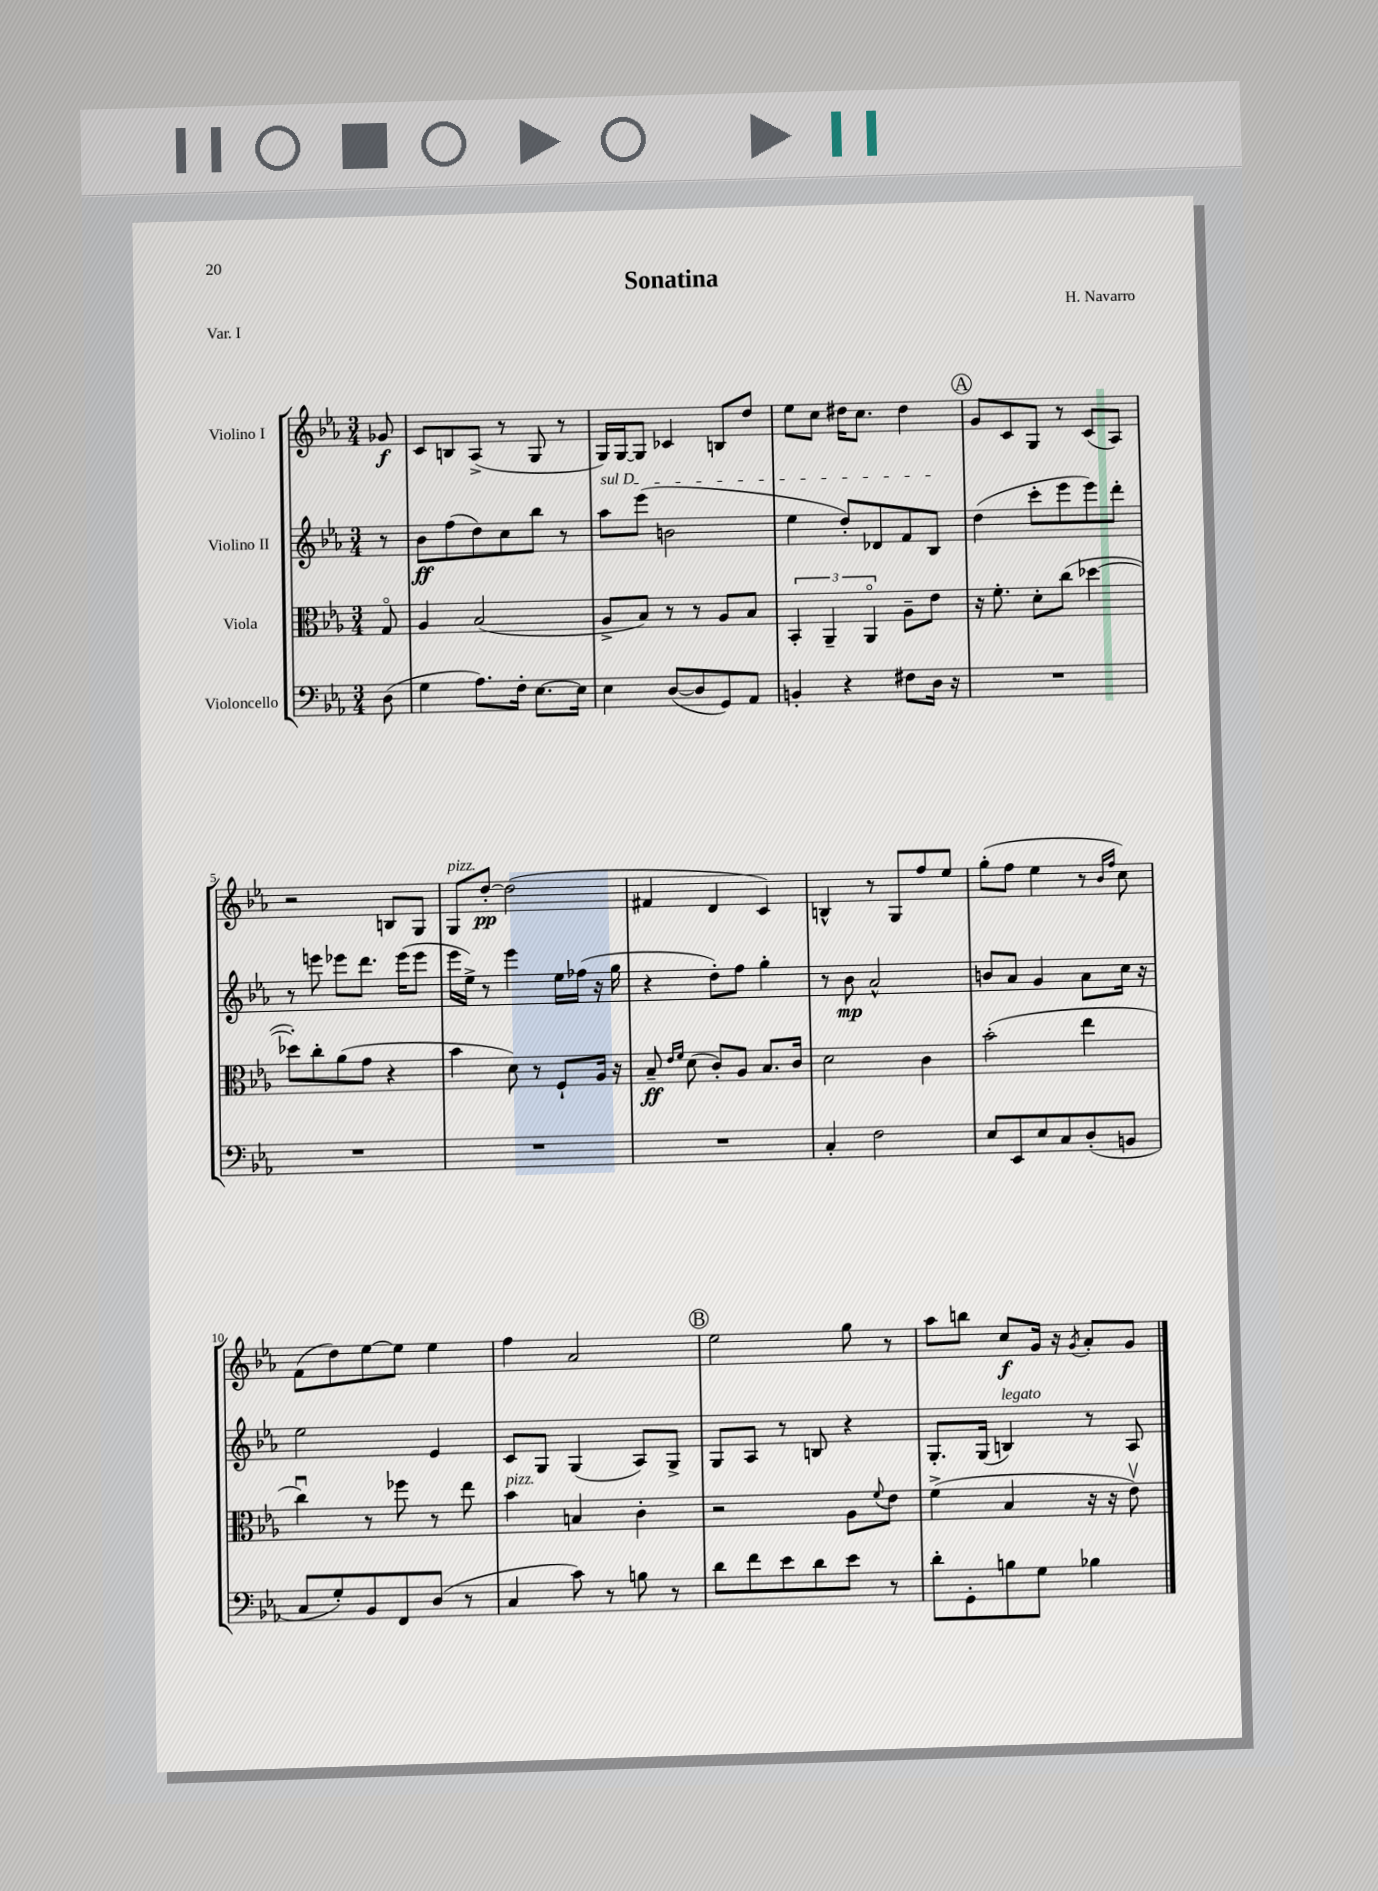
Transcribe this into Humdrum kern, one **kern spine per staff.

**kern	**kern	**kern	**kern
*staff4	*staff3	*staff2	*staff1
*clefF4	*clefC3	*clefG2	*clefG2
*k[b-e-a-]	*k[b-e-a-]	*k[b-e-a-]	*k[b-e-a-]
*M3/4	*M3/4	*M3/4	*M3/4
(8D\	8Go/	8r	8g-/
=	=	=	=
4G\	4A-/	8b-\L	8c/L
.	.	(8ff\	8B/
8.A-\L)	(2B-/	8dd\)	(8A-^/J
.	.	8cc\	8r
16F'\Jk	.	.	.
[8.E-\L	.	8bb-\J	8G/
.	.	8r	8r
16E-\]Jk	.	.	.
=	=	=	=
4E-\	8A-^/L	8aa-\L	16G/LL)
.	.	.	[16G/J
.	8B-/J)	(8eee-\J	8G/]J
([8D/L	8r	2b\	4c-/
8D/]	8r	.	.
8GG/)	8A-/L	.	8B/L
8AA-/J	8B-/J	.	8dd/J
=	=	=	=
4BB'/	6BB-'/	4ee-\	8ee-\L
.	.	.	8cc\J
.	6AA-~/	.	.
4r	.	8dd'/L)	16dd#\LK
.	.	.	8.cc\J
.	6AA-o/	.	.
.	.	8d-/	.
8F#\L	8A-~\L	8f/	4dd#\
16D\Jk	8e-\J	8B-/J	.
16r	.	.	.
=	=	=	=
2.r	16r	(4dd\	8g/L
.	8.f'\	.	.
.	.	.	8c/
.	8d'\L	8ccc'\L	8G/J
.	(8cc\J	8eee-\	8r
.	[4dd-\	8eee-\)	(8c/L
.	.	8ddd'\J	8A-/J)
=	=	=	=
2.r	8dd-'\]L)	8r	2r
.	8cc'\	8eee\	.
.	(8a-\	8eee-\L	.
.	8g\J	8.ddd\J	.
.	4r	.	8B/L
.	.	(16eee-\LK	.
.	.	8eee-\J	8G/J
=	=	=	=
2.r	4b-\	16eee-\LL	8G/L
.	.	16ee-^\JJ)	.
.	.	8r	[8dd'/J
.	8d\)	4eee-\	(2dd\]
.	8r	.	.
.	8F`/L	16ee-\LL	.
.	.	(16ff-\JJ	.
.	16A-/Jk	16r	.
.	16r	16gg\	.
=	=	=	=
2.r	8B-~/	4r	4f#/
.	16qqe-/LL	.	.
.	16qqf/JJ	.	.
.	(8d\	.	.
.	8c'/L)	8dd'\L)	4d/
.	8A-/J	8ff\J	.
.	8.B-/L	4gg'\	4c/)
.	16c/Jk	.	.
=	=	=	=
4C'/	2d\	8r	4B^^/
.	.	8b-\	.
2F\	.	2a-^^/	8r
.	.	.	8G/L
.	4c\	.	8ff/
.	.	.	8ee-/J
=	=	=	=
8E-/L	(2b-'\	8b/L	(8gg'\L
8EE-/	.	8a-/J	8ff\J
8E-/	.	4g/	4ee-\
8C/	.	.	.
(8D'/	4ee-\	8a-\L	8r
.	.	.	16qqb-/LL
.	.	.	16qqff/JJ
8BB/J	.	16cc\Jk	8cc\)
.	.	16r	.
=	=	=	=
8C/L	4ccu\)	2ee-\	(8f\L
8G'/)	.	.	8dd\)
8BB-/	8r	.	[8ee-\
8FF/	8ff-\	.	8ee-\]J
(8D/J	8r	4e-/	4ee-\
8r	8ee-\	.	.
=	=	=	=
4C/	4b-\	8c/L	4ff\
.	.	8G/J	.
8c\)	4B/	(4G/	2a-/
8r	.	.	.
8B\	4c'\	8A-/L)	.
8r	.	8G^/J	.
=	=	=	=
8d\L	2r	8G/L	2ee-\
8f\	.	8A-/J	.
8e-\	.	8r	.
8d\	.	8B/	.
8e-\J	8A-\L	4r	8gg\
.	8qqf/	.	.
8r	8e-\J	.	8r
=	=	=	=
8d'\L	(4f^\	8.G'/L	8aa-\L
8GG'\	.	.	8bb\J
.	.	(16G/Jk	.
8B\	4B-/	4B/)	8cc/L
8G\J	.	.	16g/Jk
.	.	.	16r
.	.	.	8qg/
4B-\	16r	8r	8a-'/L
.	16r	.	.
.	8e-v\)	8A-/	8g/J
==	==	==	==
*-	*-	*-	*-
